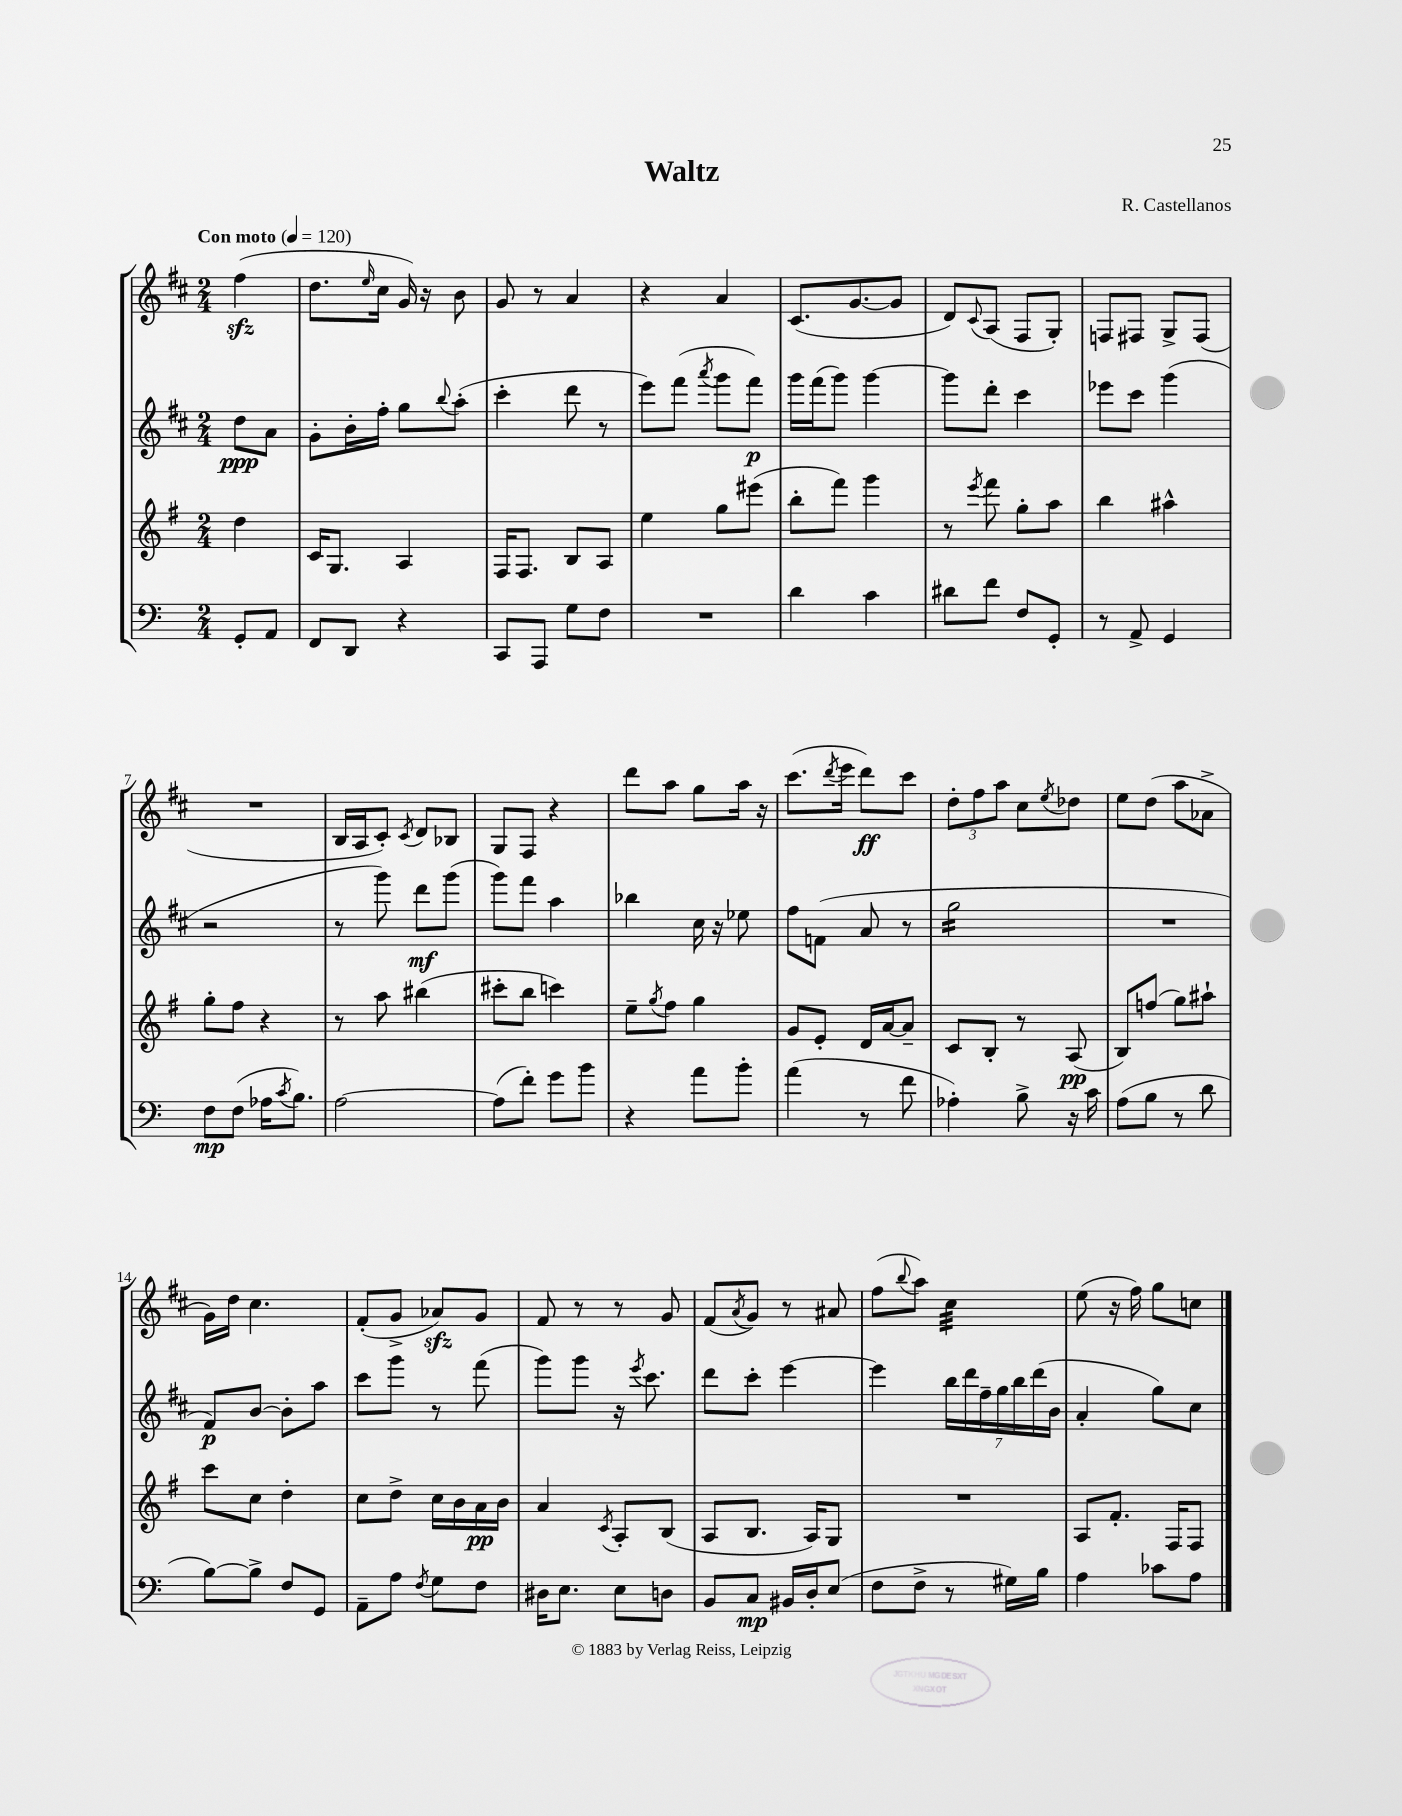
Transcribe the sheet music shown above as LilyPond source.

\header { title = "Waltz" composer = "R. Castellanos" }
<<
\new StaffGroup <<
\new Staff = "s0" {
    \clef treble \key d \major \numericTimeSignature \time 2/4 \partial 4 \tempo "Con moto" 4 = 120
    fis''4\sfz( |
    d''8. \grace { e''16 } cis''16 g'16) r16 b'8 |
    g'8 r8 a'4 |
    r4 a'4 |
    cis'8.( g'8.~ g'8 |
    d'8) \appoggiatura { cis'8 } a8( fis8 g8-.) |
    f8 fis8 g8-> fis8( |
    R2 |
    b16 a16 cis'8-.) \acciaccatura { cis'8 } d'8 bes8 |
    g8 fis8 r4 |
    d'''8 a''8 g''8 a''16 r16 |
    cis'''8.( \acciaccatura { d'''8 } e'''16 d'''8\ff) cis'''8 |
    \tuplet 3/2 { d''8-. fis''8 a''8 } cis''8 \acciaccatura { e''8 } des''8 |
    e''8 d''8( a''8 aes'8-> |
    g'16) d''16 cis''4. |
    fis'8-.( g'8-> aes'8\sfz) g'8 |
    fis'8 r8 r8 g'8 |
    fis'8( \acciaccatura { a'8 } g'8) r8 ais'8 |
    fis''8( \appoggiatura { b''8 } a''8) cis''4:32 |
    e''8( r16 fis''16) g''8 c''8 \bar "|." |
}
\new Staff = "s1" {
    \clef treble \key d \major \numericTimeSignature \time 2/4 \partial 4
    d''8\ppp a'8 |
    g'8-. b'16-. fis''16-. g''8 \appoggiatura { b''8 } a''8-.( |
    cis'''4-. d'''8 r8 |
    e'''8) fis'''8( \acciaccatura { a'''8 } g'''8 fis'''8\p) |
    g'''16 fis'''16( g'''8) g'''4~ |
    g'''8 d'''8-. cis'''4 |
    ees'''8 cis'''8 g'''4( |
    r2 |
    r8 g'''8) d'''8\mf g'''8( |
    g'''8) fis'''8 a''4 |
    bes''4 cis''16 r16 ees''8 |
    fis''8 f'8( a'8 r8 |
    g''2:16 |
    R2 |
    fis'8\p) b'8~ b'8-. a''8 |
    cis'''8 g'''8 r8 fis'''8( |
    g'''8) g'''8 r16 \acciaccatura { e'''8 } cis'''8. |
    d'''8 cis'''8-. e'''4~ |
    e'''4 \tuplet 7/4 { b''16 d'''16 fis''16-- g''16 b''16 d'''16( b'16 } |
    a'4-. g''8) cis''8 \bar "|." |
}
\new Staff = "s2" {
    \clef treble \key g \major \numericTimeSignature \time 2/4 \partial 4
    d''4 |
    c'16 g8. a4 |
    fis16 fis8. b8 a8 |
    e''4 g''8 eis'''8( |
    b''8-. fis'''8) g'''4 |
    r8 \acciaccatura { e'''8 } fis'''8 g''8-. a''8 |
    b''4 ais''4-^ |
    g''8-. fis''8 r4 |
    r8 a''8 bis''4( |
    cis'''8-. b''8 c'''4) |
    e''8-- \acciaccatura { g''8 } fis''8 g''4 |
    g'8 e'8-. d'16 a'16~ a'8-- |
    c'8 b8-. r8 a8\pp( |
    b8) f''8( g''8) ais''8-! |
    c'''8 c''8 d''4-. |
    c''8 d''8-> c''16 b'16 a'16\pp b'16 |
    a'4 \acciaccatura { c'8 } a8-. b8( |
    a8 b8. a16) g8 |
    R2 |
    a8 fis'8.-. fis16 fis8 \bar "|." |
}
\new Staff = "s3" {
    \clef bass \key c \major \numericTimeSignature \time 2/4 \partial 4
    g,8-. a,8 |
    f,8 d,8 r4 |
    c,8 a,,8 g8 f8 |
    R2 |
    d'4 c'4 |
    dis'8 f'8 f8 g,8-. |
    r8 a,8-> g,4 |
    f8\mp f8( aes16 \acciaccatura { c'8 } b8.) |
    a2~ |
    a8( f'8-.) g'8 b'8 |
    r4 a'8 b'8-. |
    a'4( r8 f'8 |
    aes4-.) b8-> r16 c'16 |
    a8( b8 r8 d'8 |
    b8~) b8-> f8 g,8 |
    a,8-- a8 \acciaccatura { f8 } g8 f8 |
    dis16 e8. e8 d8 |
    b,8 c8\mp bis,16 d16-. e8( |
    f8 f8-> r8 gis16) b16 |
    a4 ces'8 a8 \bar "|." |
}
>>
>>
